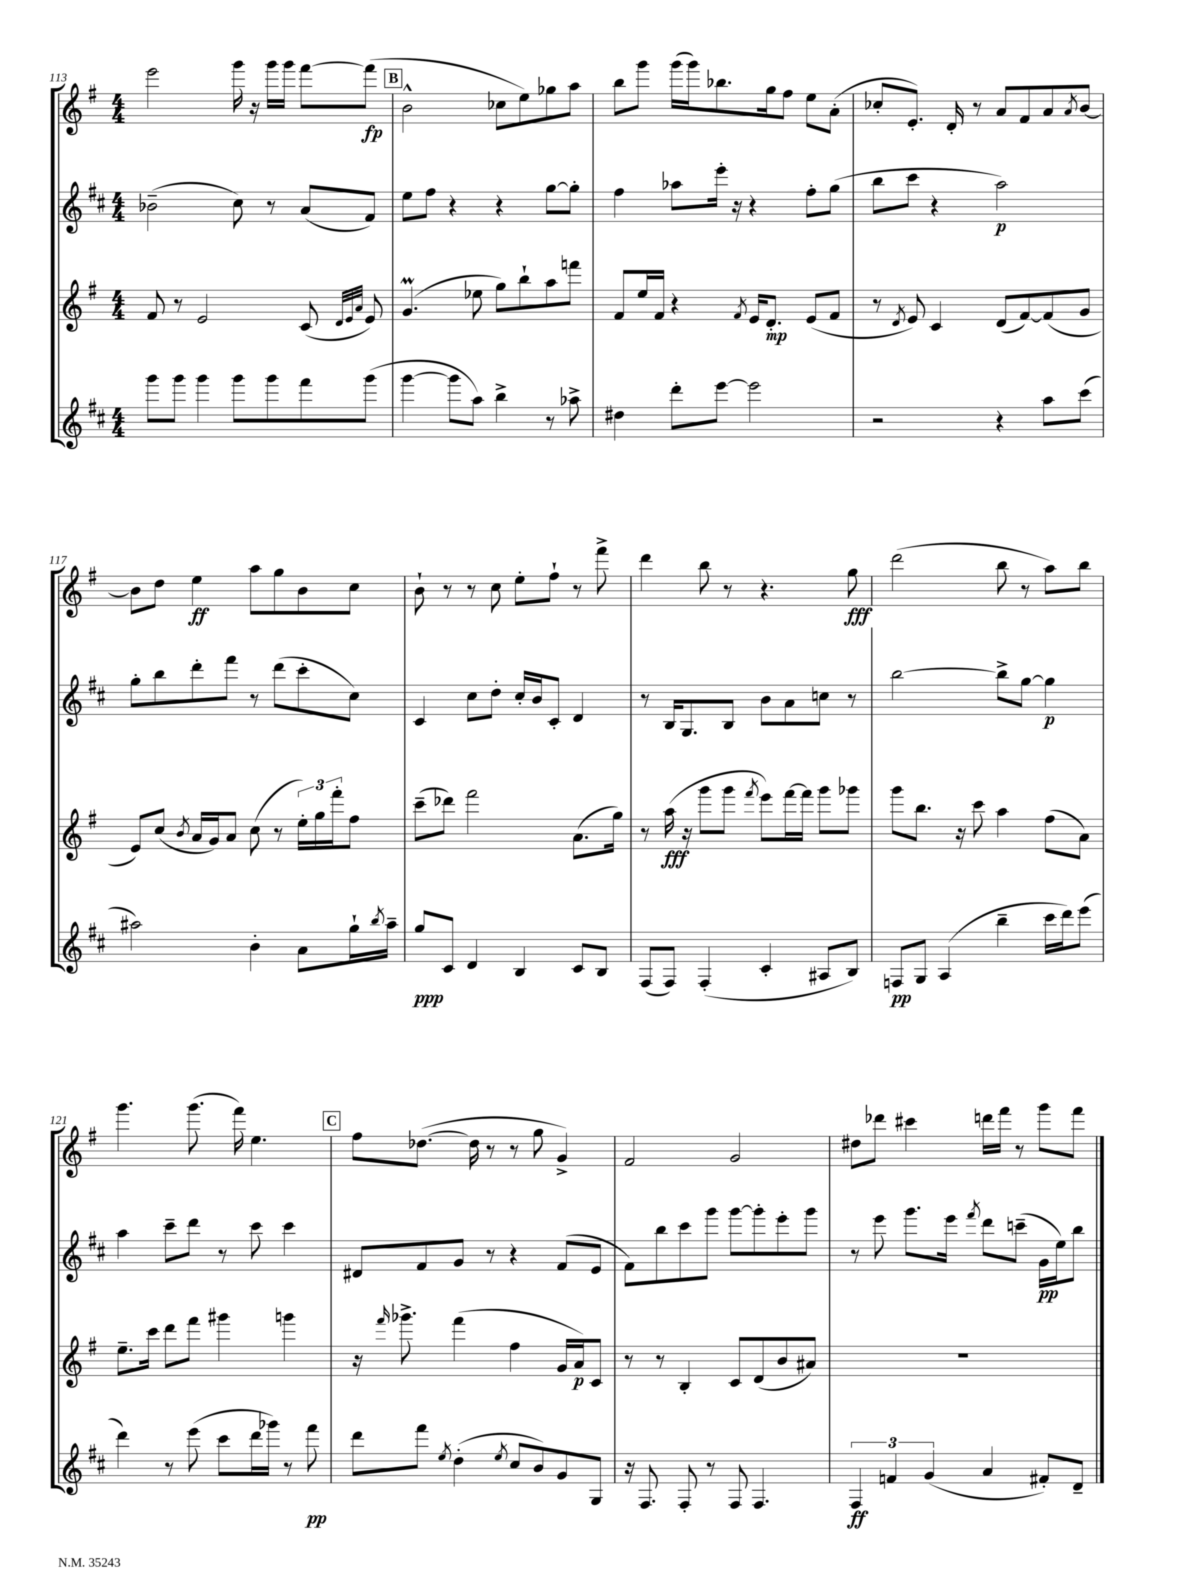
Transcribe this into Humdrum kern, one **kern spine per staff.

**kern	**kern	**kern	**kern
*staff4	*staff3	*staff2	*staff1
*clefG2	*clefG2	*clefG2	*clefG2
*k[f#c#]	*k[f#]	*k[f#c#]	*k[f#]
*M4/4	*M4/4	*M4/4	*M4/4
8ggg\L	8f#/	(2b-~\	2eee\
8ggg\J	8r	.	.
4ggg\	2e/	.	.
8ggg\L	.	8cc#\)	16ggg\
.	.	.	16r
8ggg\	.	8r	16ggg\LL
.	.	.	16ggg\JJ
8fff#\	(8c/	(8a/L	[8fff#\L
.	32qqd/LLL	.	.
.	32qqe/	.	.
.	32qqa/JJJ	.	.
(8ggg\J	8e/)	8f#/J)	(8fff#\]J
=	=	=	=
[4ggg\	(4.g/	8ee\L	2b^^\
.	.	8ff#\J	.
8ggg\]L	.	4r	.
8aa\J)	8ee-\	.	.
4bb^\	8gg\L)	4r	8cc-\L
.	8bb`\	.	8ee\)
8r	8aa\	[8gg\L	8gg-\
8aa-^\	8fff\J	8gg'\]J	8aa\J
=	=	=	=
4dd#\	8f#/L	4ff#\	8bb\L
.	16ee/L	.	8ggg\J
.	16f#/JJ	.	.
8ddd'\L	4r	8aa-\L	(16ggg\LL
.	.	.	16ggg\J)
[8eee\J	.	16eee'\Jk	8.bb-\
.	.	16r	.
.	8qf#/	.	.
2eee\]	16e/LK	4r	.
.	8.d'/J	.	16gg\k
.	.	.	8ff#\J
.	(8e/L	8ff#'\L	8ee\L
.	8f#/J	(8gg\J	(8a'\J
=	=	=	=
2r	8r	8bb\L	8cc-'/L
.	8qd/	.	.
.	8e/)	8ccc#\J	8.e'/J)
.	4c/	4r	.
.	.	.	16d'/
.	.	.	8r
4r	(8d/L	2aa\)	8a/L
.	[8f#/)	.	8f#/
8aa\L	(8f#/]	.	8a/
.	.	.	8qa/
(8ccc#\J	8g/J	.	[8b/J
=	=	=	=
2aa#\)	8e/L)	8gg'\L	8b\]L
.	(8cc/J	8bb\	8dd\J
.	8qb/	.	.
.	16a/LL	8ddd'\	4ee\
.	16g/J)	.	.
.	8a/J	8fff#\J	.
4b'\	(8cc\	8r	8aa\L
.	8r	(8ddd\L	8gg\
8a\L	24ee'\LL)	8ccc#'\	8b\
.	24gg\	.	.
.	24fff#'\J	.	.
16gg`\L	8ff#\J	8cc#\J)	8cc\J
8qbb/	.	.	.
16aa#~\JJ	.	.	.
=	=	=	=
8gg/L	(8ccc~\L	4c#/	8b`\
8c#/J	8ddd-\J)	.	8r
4d/	2fff#\	8cc#\L	8r
.	.	8dd'\J	8cc\
4B/	.	16cc#'/LL	8ee'\L
.	.	16b/J	.
.	.	8c#'/J	8ff#`\J
8c#/L	(8.a\L	4d/	8r
8B/J	.	.	8fff#^\
.	16gg\Jk)	.	.
=	=	=	=
(8F#/L	8r	8r	4ddd\
8F#/J)	(16aa\	16B/LK	.
.	16r	8.G/	.
(4F#'/	8ggg\L	.	8bb\
.	8ggg\J	8B/J	8r
.	8qfff#/	.	.
4c#'/	8eee\L)	8b\L	4.r
.	[16fff#\L	8a\	.
.	16fff#\]JJ	.	.
8A#/L	8ggg\L	8cc\J	.
8B/J)	8ggg-\J	8r	8gg\
=	=	=	=
8F/L	8ggg\L	[2bb\	(2ddd\
8G/J	8.bb\J	.	.
(4A/	.	.	.
.	16r	.	.
.	8ccc\	.	.
4bb~\	4aa\	8bb^\]L	8bb\
.	.	[8gg\J	8r
16ccc#\LL	(8ff#\L	4gg\]	8aa\L)
16ddd\J)	.	.	.
(8eee\J	8a\J)	.	8bb\J
=	=	=	=
4ddd\)	8.ee~\L	4aa\	4.ggg\
.	16ccc\Jk	.	.
8r	8ddd\L	8ccc#~\L	.
(8eee\	8fff#\J	8ddd\J	(8.ggg\
8ccc#\L	4ggg#\	8r	.
.	.	.	16fff#\)
16ddd\L	.	8ccc#\	4.ee\
16ggg-\JJ)	.	.	.
8r	4ggg\	4ccc#\	.
8fff#\	.	.	.
=	=	=	=
8ddd\L	16r	8d#/L	8ff#\L
.	16qqfff#/	.	.
.	8.ggg-^\	.	.
8fff#\J	.	8f#/	([8.dd-\J
8qee/	.	.	.
(4dd'\	(4fff#\	8g/J	.
.	.	.	16dd-\]
.	.	8r	8r
8qee/	.	.	.
8cc#/L	4ff#\	4r	8r
8b/)	.	.	8gg\
8g/	16g/LL	(8f#/L	4g^/)
.	16a/J)	.	.
8G/J	8c/J	8e/J	.
=	=	=	=
16r	8r	8f#\L)	2f#/
8.F#/	.	.	.
.	8r	8bb\	.
8F#'/	4B'/	8ccc#\	.
8r	.	8ggg\J	.
8F#/	8c/L	[8ggg\L	2g/
4.F#/	(8d/	8ggg'\]	.
.	8b/	8eee'\	.
.	8a#/J)	8ggg\J	.
=	=	=	=
6F#/	1r	8r	8dd#\L
.	.	8eee\	8ddd-\J
6f/	.	.	.
.	.	8.ggg\L	4ccc#\
(6g/	.	.	.
.	.	16eee\Jk	.
.	.	8qfff#/	.
4a/	.	8ddd\L	16ddd\LL
.	.	.	16fff#\JJ
.	.	(8ccc~\J	8r
8f#'/L)	.	16g\LL	8ggg\L
.	.	16ee\J)	.
8d~/J	.	8bb\J	8fff#\J
==	==	==	==
*-	*-	*-	*-
